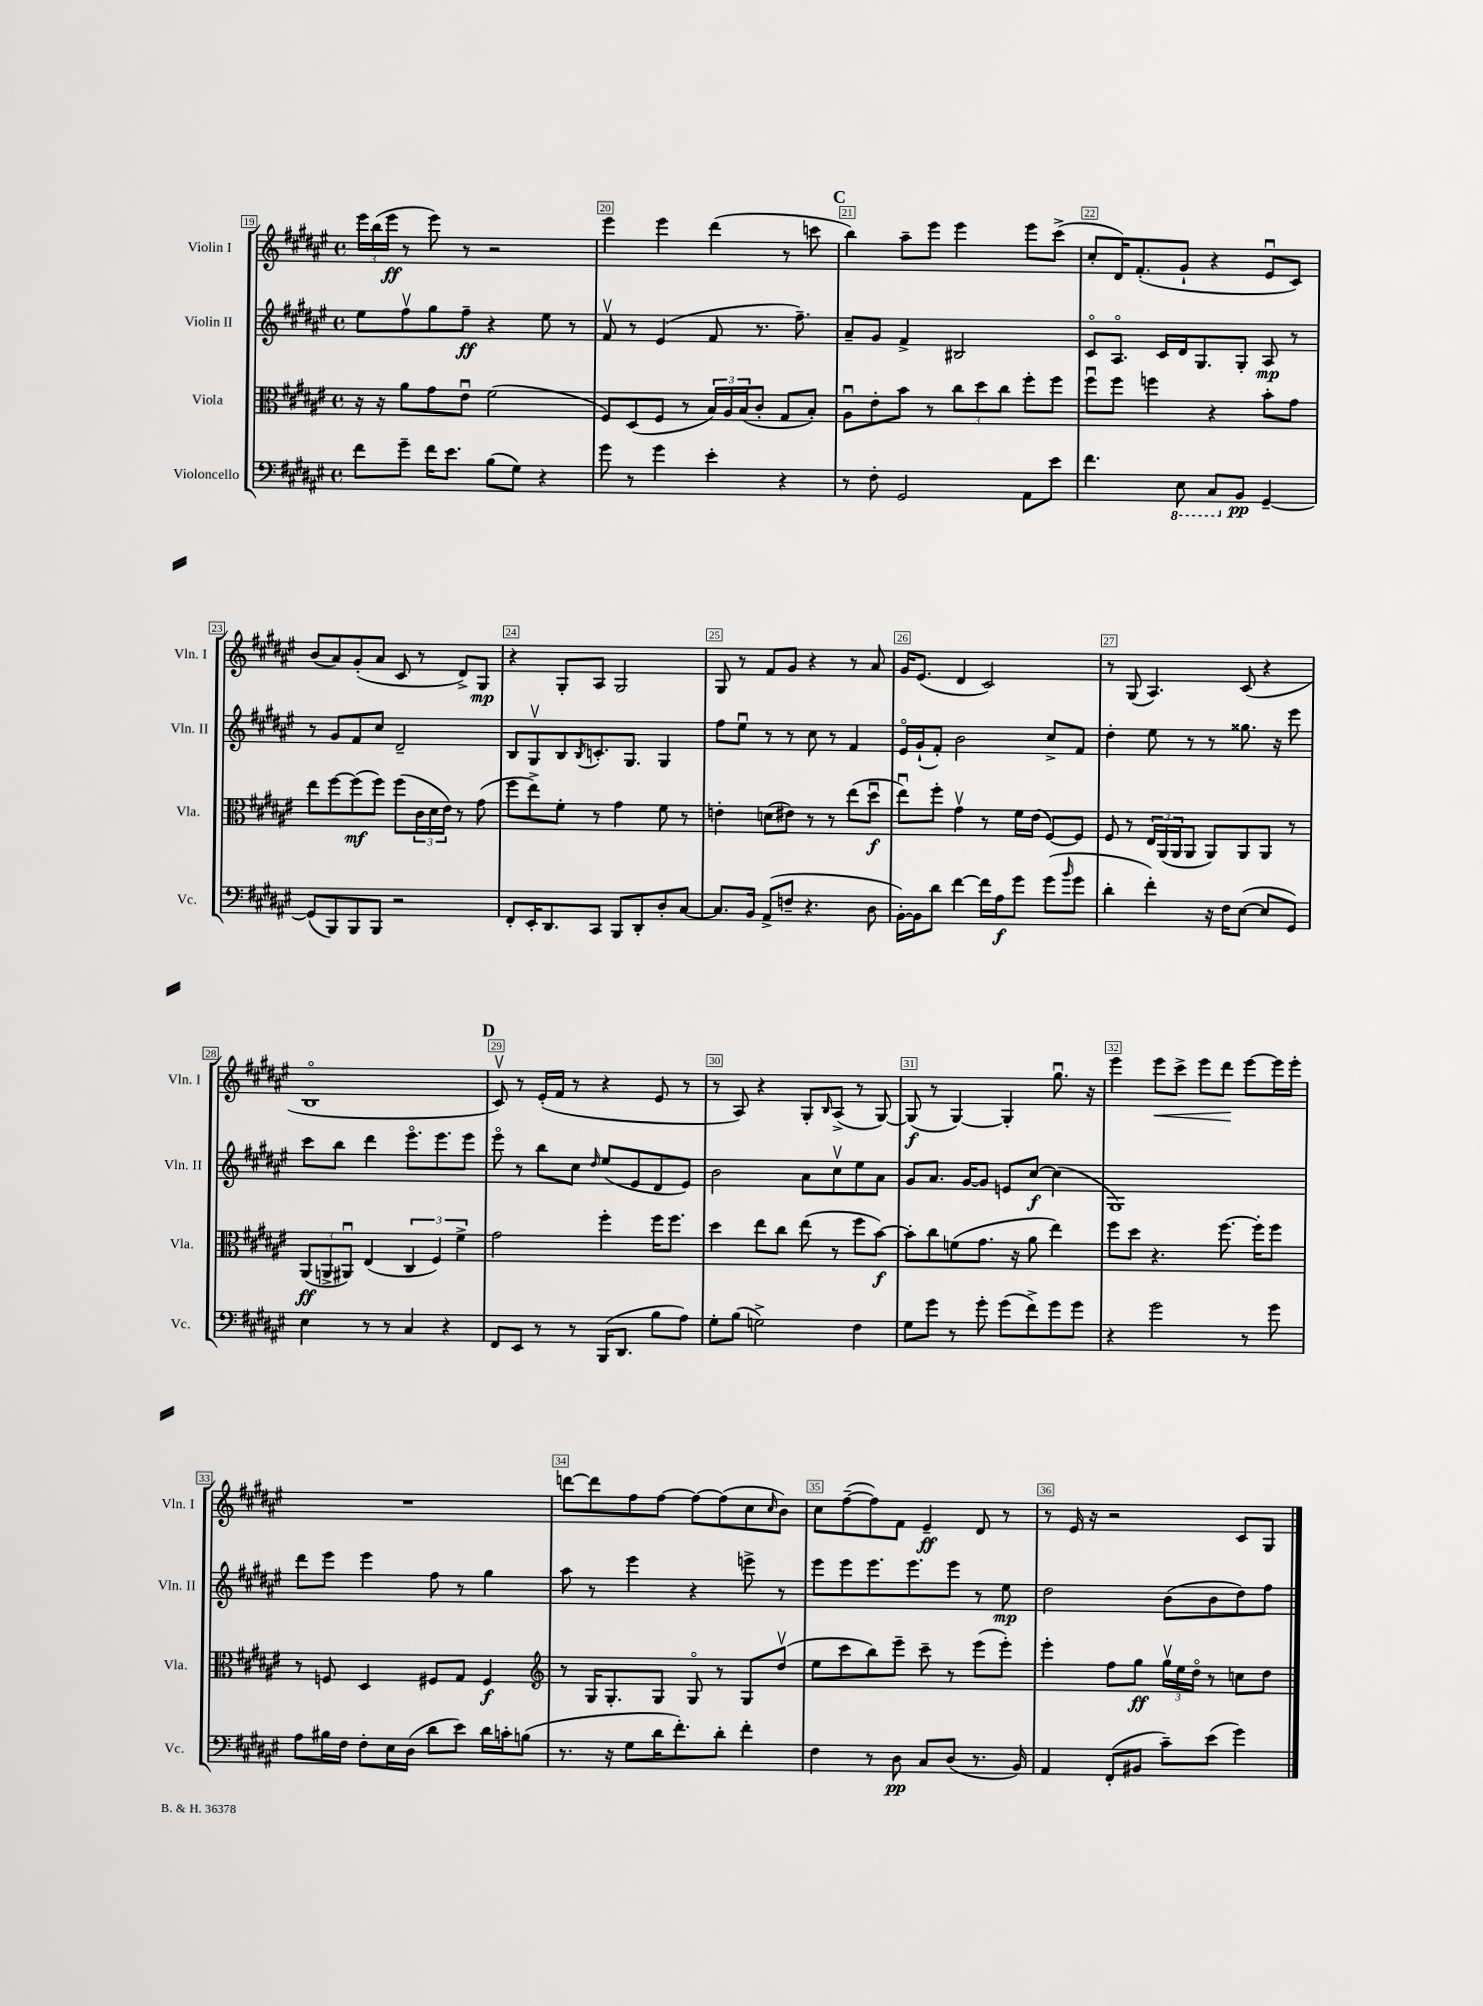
<<
\new StaffGroup <<
\new Staff = "s0" \with { instrumentName = "Violin I" shortInstrumentName = "Vln. I" } {
    \clef treble \key fis \major \defaultTimeSignature \time 4/4
    \tuplet 3/2 { eis'''16 b''16( eis'''16\ff } r8 eis'''8) r8 r2 |
    eis'''4 eis'''4 dis'''4( r8 c'''8 |
    \mark \markup { \bold "C" } b''4) ais''8-- eis'''8 eis'''4 eis'''8 cis'''8->( |
    cis''8-. dis'16) fis'8.-.( gis'8-! r4 eis'8\downbow cis'8) |
    b'8( ais'8) gis'8-.( ais'8 cis'8 r8 dis'8->) gis8\mp |
    r4 gis8-. ais8 gis2 |
    gis8 r8 fis'8 gis'8 r4 r8 ais'8 |
    gis'16 eis'8.( dis'4 cis'2) |
    r8 gis8( ais4.) cis'8( r4 |
    b1\flageolet |
    \mark \markup { \bold "D" } cis'8\upbow) r8 eis'16-.( fis'16 r8 r4 eis'8 r8 |
    r8 ais8) r4 gis8-. \grace { b16 } ais8->( r8 gis8~) |
    gis8\f( r8 gis4~) gis4-. gis''8.\downbow r16 |
    eis'''4 eis'''8\< cis'''8-> eis'''8 dis'''8\! eis'''8~ eis'''16 eis'''16-. |
    R1 |
    d'''8~ d'''8 fis''8 fis''8~ fis''8~ fis''8( cis''8 \grace { cis''16 } b'8) |
    cis''8 fis''8~--( fis''8) fis'8 eis'4--\ff dis'8 r8 |
    r8 eis'16 r16 r2 cis'8 gis8 \bar "|." |
}
\new Staff = "s1" \with { instrumentName = "Violin II" shortInstrumentName = "Vln. II" } {
    \clef treble \key fis \major \defaultTimeSignature \time 4/4
    eis''8 fis''8\upbow gis''8 fis''8--\ff r4 eis''8 r8 |
    fis'8\upbow r8 eis'4( fis'8 r8. fis''8.--) |
    \mark \markup { \bold "C" } ais'8-- gis'8 fis'4-> bis2 |
    cis'8\flageolet ais8.\flageolet cis'16 dis'16 gis8. gis8-. ais8\mp r8 |
    r8 gis'8 fis'8 cis''8 dis'2-- |
    b8 gis8\upbow b8 \acciaccatura { b8 } c'8.-. gis8. gis4 |
    fis''8 eis''8\downbow r8 r8 cis''8 r8 fis'4 |
    eis'16\flageolet gis'16-!( fis'8-.) b'2 cis''8-> fis'8 |
    dis''4-. eis''8 r8 r8 gisis''8. r16 eis'''8 |
    cis'''8 b''8 dis'''4 eis'''8.\flageolet eis'''8. eis'''8 |
    \mark \markup { \bold "D" } eis'''8\flageolet r8 b''8 cis''8 \grace { dis''16 } eis''8( eis'8 dis'8 eis'8) |
    b'2 ais'8 cis''8\upbow eis''8 ais'8 |
    gis'8 ais'8. gis'16~ gis'8 e'8 cis''8~\f cis''4( |
    gis1) |
    dis'''8 eis'''8 eis'''4 fis''8 r8 gis''4 |
    ais''8 r8 eis'''4 r4 e'''8-> r8 |
    eis'''8 eis'''8 eis'''8. eis'''8. eis'''8 r8 eis''8\mp |
    dis''2 b'8( b'8 dis''8) fis''8 \bar "|." |
}
\new Staff = "s2" \with { instrumentName = "Viola" shortInstrumentName = "Vla." } {
    \clef alto \key fis \major \defaultTimeSignature \time 4/4
    r16 r16 ais'8 gis'8 eis'8\downbow fis'2( |
    fis8) dis8( fis8 r8 \tuplet 3/2 { b16) ais16 b16( } cis'8-. gis8 b8-.) |
    \mark \markup { \bold "C" } ais8\downbow eis'8-. b'8 r8 \tuplet 3/2 { cis''8 dis''8 cis''8 } fis''8-. fis''8 |
    fis''8\downbow fis''8 f''4 r4 b'8-. gis'8 |
    eis''8 fis''8~ fis''8\mf( fis''8) fis''8( \tuplet 3/2 { cis'16 dis'16 eis'16) } r8 gis'8( |
    fis''8 eis''8->) fis'8-. r8 gis'4 fis'8 r8 |
    e'4-. d'8( eis'8) r8 r8 eis''8( dis''8\downbow\f |
    eis''8\downbow) fis''8-. gis'4\upbow r8 fis'16 eis'16( fis8~) fis8 |
    fis8 r8 \tuplet 3/2 { eis16 ais,16( ais,16 } ais,8 ais,8) ais,8 ais,8 r8 |
    \tuplet 3/2 { ais,8\ff( a,8-> ais,8\downbow) } eis4( \tuplet 3/2 { cis4 fis4) fis'4-> } |
    \mark \markup { \bold "D" } gis'2 fis''4-. fis''16 fis''8. |
    dis''4 eis''8 cis''8 eis''8( r8 fis''8 b'8~\f) |
    b'8-. cis''8 f'8( gis'8. r16 ais'8 eis''4) |
    fis''8 dis''8 r4. fis''8.~ fis''16-. fis''8 |
    r8 f8 dis4 fis8 gis8 fis4\f |
    \clef treble r8 gis16 gis8.-. gis8 gis8\flageolet r8 gis8 dis''8\upbow( |
    eis''8 cis'''8 b''8) eis'''8-- cis'''8-- r8 eis'''8( eis'''8-.) |
    eis'''4-. fis''8 gis''8\ff \tuplet 3/2 { gis''16\upbow eis''16 dis''16\flageolet } r8 c''8 dis''8 \bar "|." |
}
\new Staff = "s3" \with { instrumentName = "Violoncello" shortInstrumentName = "Vc." } {
    \clef bass \key fis \major \defaultTimeSignature \time 4/4
    fis'8 gis'8-- fis'16 eis'8. b8( gis8) r4 |
    gis'8 r8 gis'4 eis'4-. r4 |
    \mark \markup { \bold "C" } r8 fis8-. gis,2 ais,8 eis'8 |
    fis'4. \ottava #-1 eis,8 cis,8 \ottava #0 b,8\pp gis,4~-- |
    gis,8( b,,8) b,,8 b,,8 r2 |
    fis,8-. eis,16-. dis,8. cis,8 b,,8 dis,8-. dis8-. cis8~ |
    cis8. b,16 ais,8->( f8-- r4. dis8 |
    b,16~-.) b,16 dis'8 fis'4~ fis'16 ais16\f gis'8 gis'8( \grace { b'16 } gis'8 |
    dis'4-. fis'4-.) r16 fis16 eis8~( eis8 gis,8) |
    eis4 r8 r8 cis4 r4 |
    \mark \markup { \bold "D" } fis,8 eis,8 r8 r8 b,,16( dis,8. b8 ais8) |
    gis8-. b8( g2->) fis4 |
    gis8 gis'8 r8 gis'8-. gis'8( fis'8->) gis'8 gis'8 |
    r4 gis'2 r8 gis'8 |
    ais8 bis16 fis16 fis8-. eis16 dis16( dis'8 eis'8) dis'16 c'16-. b8( |
    r8. r16 gis8 dis'16 fis'8.-.) dis'8-. fis'4-. |
    fis4 r8 dis8\pp cis8 dis8( r8. b,16) |
    ais,4 fis,8-.( bis,8 cis'8--) eis'8( gis'4) \bar "|." |
}
>>
>>
\layout { \context { \Score currentBarNumber = #19 \override BarNumber.break-visibility = ##(#f #t #t) barNumberVisibility = #all-bar-numbers-visible \override BarNumber.stencil = #(make-stencil-boxer 0.1 0.3 ly:text-interface::print) } }
